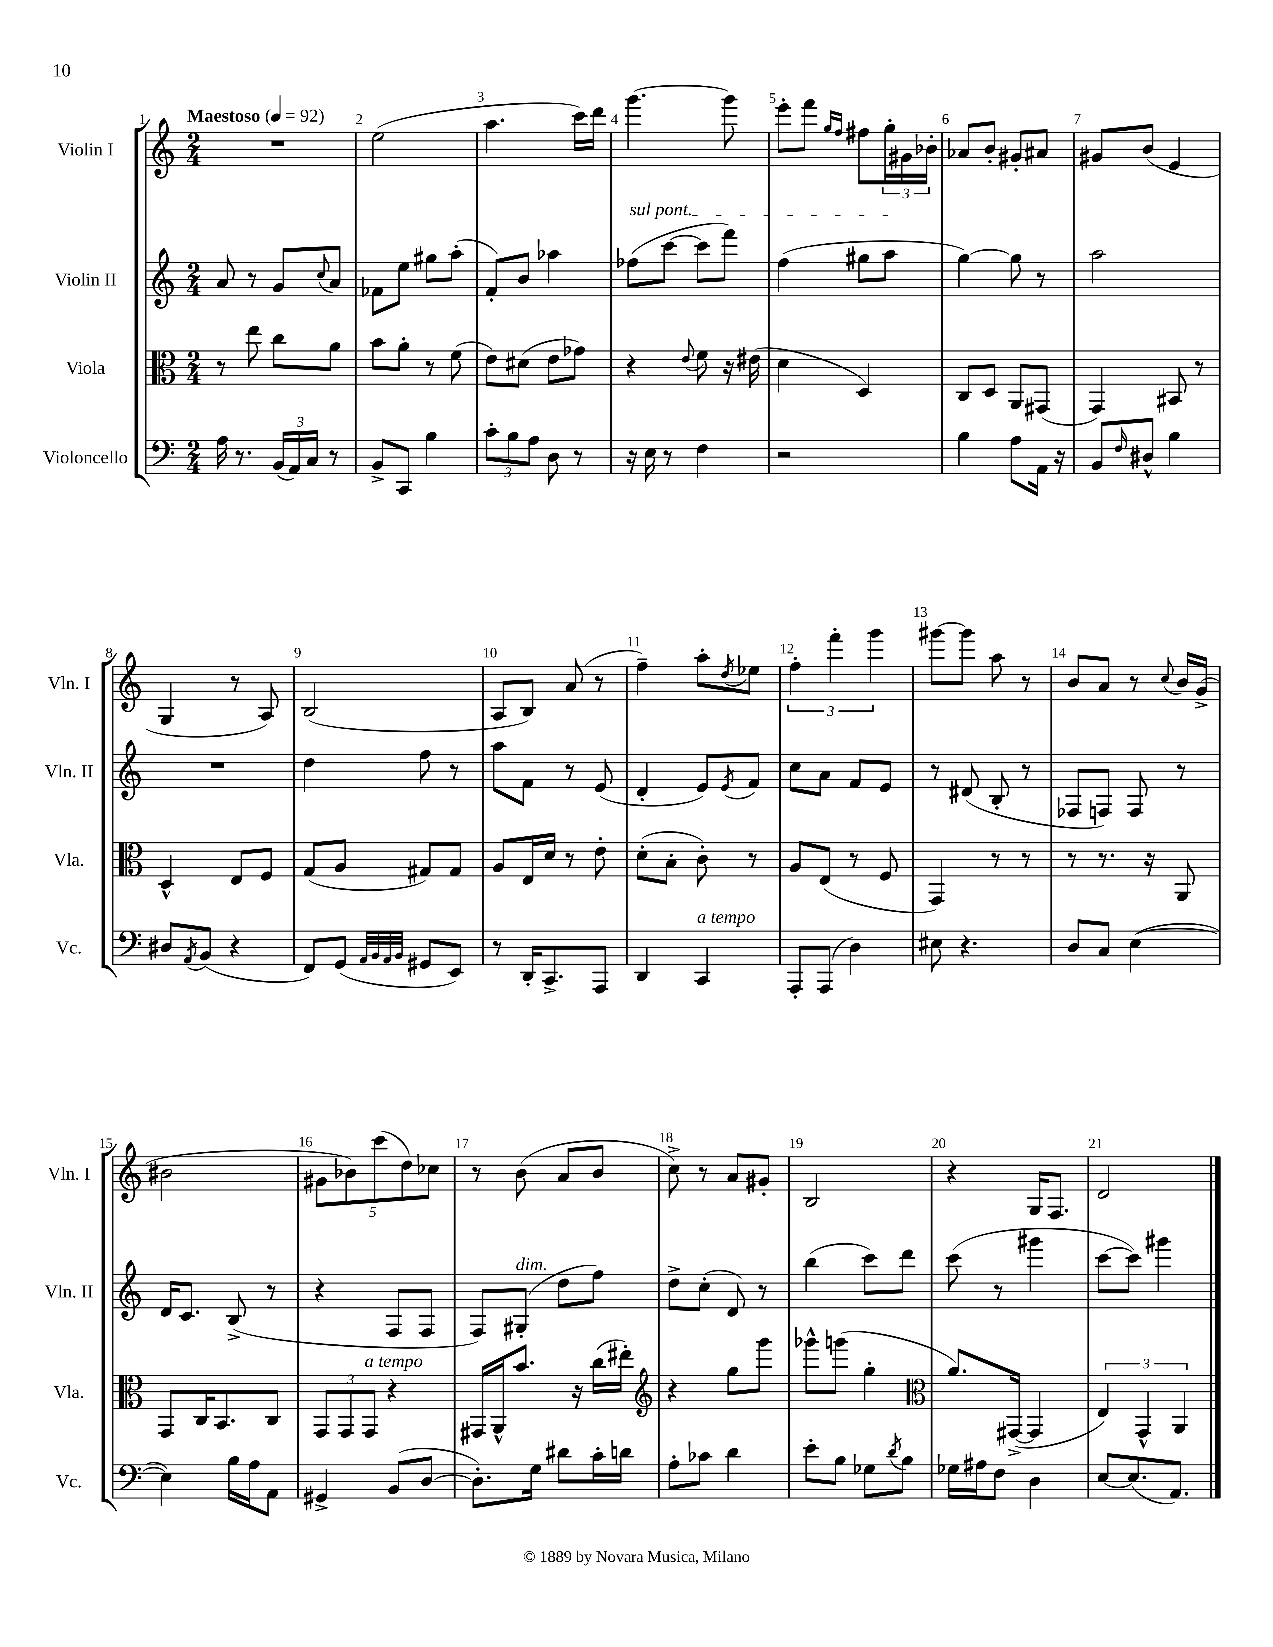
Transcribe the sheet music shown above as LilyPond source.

<<
\new StaffGroup <<
\new Staff = "s0" \with { instrumentName = "Violin I" shortInstrumentName = "Vln. I" } {
    \clef treble \key c \major \numericTimeSignature \time 2/4 \tempo "Maestoso" 4 = 92
    R2 |
    e''2( |
    a''4. c'''16) d'''16 |
    g'''4.~ g'''8 |
    e'''8-. f'''8 \grace { g''16 f''16 } fis''8 \tuplet 3/2 { g''16-. gis'16 bes'16-. } |
    aes'8 b'8-. gis'8-. ais'8 |
    gis'8 b'8( e'4 |
    g4 r8 a8) |
    b2( |
    a8 b8) a'8( r8 |
    f''4--) a''8-. \acciaccatura { d''8 } ees''8 |
    \tuplet 3/2 { f''4-. f'''4-. g'''4 } |
    gis'''8~ gis'''8 a''8 r8 |
    b'8 a'8 r8 \appoggiatura { c''8 } b'16 g'16->( |
    bis'2 |
    \tuplet 5/4 { gis'8 bes'8) c'''8( d''8) ces''8 } |
    r8 b'8( a'8 b'8 |
    c''8->) r8 a'8 gis'8-. |
    b2 |
    r4 g16 f8. |
    d'2 \bar "|." |
}
\new Staff = "s1" \with { instrumentName = "Violin II" shortInstrumentName = "Vln. II" } {
    \clef treble \key c \major \numericTimeSignature \time 2/4
    a'8 r8 g'8 \appoggiatura { c''8 } a'8 |
    fes'8 e''8 gis''8 a''8-.( |
    f'8-.) b'8 aes''4 |
    \once \override TextSpanner.bound-details.left.text = \markup { \italic "sul pont." } fes''8\startTextSpan( c'''8~ c'''8 f'''8) |
    f''4( gis''8 a''8\stopTextSpan |
    g''4~) g''8 r8 |
    a''2 |
    R2 |
    d''4 f''8 r8 |
    a''8 f'8 r8 e'8( |
    d'4-. e'8) \acciaccatura { e'8 } f'8 |
    c''8 a'8 f'8 e'8 |
    r8 dis'8( b8-. r8 |
    fes8 f8) f8 r8 |
    d'16 c'8. b8->( r8 |
    r4 f8 f8 |
    f8) gis8-.^\markup { \italic "dim." }( d''8 f''8) |
    d''8-> c''8-.( d'8) r8 |
    b''4( c'''8) d'''8 |
    c'''8( r8 gis'''4 |
    c'''8~ c'''8) gis'''4 \bar "|." |
}
\new Staff = "s2" \with { instrumentName = "Viola" shortInstrumentName = "Vla." } {
    \clef alto \key c \major \numericTimeSignature \time 2/4
    r8 e''8 c''8 a'8 |
    b'8 a'8-. r8 f'8( |
    e'8) dis'8( e'8 ges'8) |
    r4 \appoggiatura { e'8 } f'8 r16 eis'16( |
    d'4 d4) |
    c8 d8 a,8 gis,8( |
    g,4) bis,8 r8 |
    d4-^ e8 f8 |
    g8( a8 gis8) gis8 |
    a8 e16 d'16 r8 e'8-. |
    d'8-.( b8-. c'8-.) r8 |
    a8 e8( r8 f8 |
    g,4) r8 r8 |
    r8 r8. r16 a,8 |
    g,8 c16 b,8. c8 |
    \tuplet 3/2 { g,8 g,8 g,8^\markup { \italic "a tempo" } } r4 |
    gis,16 a,16-^ b'8. r16 c''16( eis''16-.) |
    \clef treble r4 g''8 g'''8 |
    ges'''8-^ g'''8( g''4-. |
    \clef alto a'8.) gis,16~->( gis,4 |
    \tuplet 3/2 { e4) g,4-^ a,4 } \bar "|." |
}
\new Staff = "s3" \with { instrumentName = "Violoncello" shortInstrumentName = "Vc." } {
    \clef bass \key c \major \numericTimeSignature \time 2/4
    a16 r8. \tuplet 3/2 { b,16( a,16) c16 } r8 |
    b,8-> c,8 b4 |
    \tuplet 3/2 { c'8-. b8 a8 } d8 r8 |
    r16 e16 r8 f4 |
    r2 |
    b4 a8 a,16 r16 |
    b,8 \grace { f16 } dis8-^ b4 |
    dis8 \acciaccatura { a,8 } b,8( r4 |
    f,8) g,8( \grace { a,32 b,32 a,32 b,32 } gis,8 e,8) |
    r8 d,16-. c,8.-> a,,8 |
    d,4 c,4^\markup { \italic "a tempo" } |
    a,,8-. a,,8( d4) |
    eis8 r4. |
    d8 c8 e4~( |
    e4) b16 a16 a,8 |
    gis,4-> b,8( d8~ |
    d8.-.) g16 dis'8 c'16-. d'16 |
    a8-. ces'8 d'4 |
    e'8-. b8 ges8 \acciaccatura { d'8 } b8 |
    ges16 ais16 f8 d4 |
    e8~ e8.( a,8.) \bar "|." |
}
>>
>>
\layout { \context { \Score \override BarNumber.break-visibility = ##(#f #t #t) barNumberVisibility = #all-bar-numbers-visible } }
